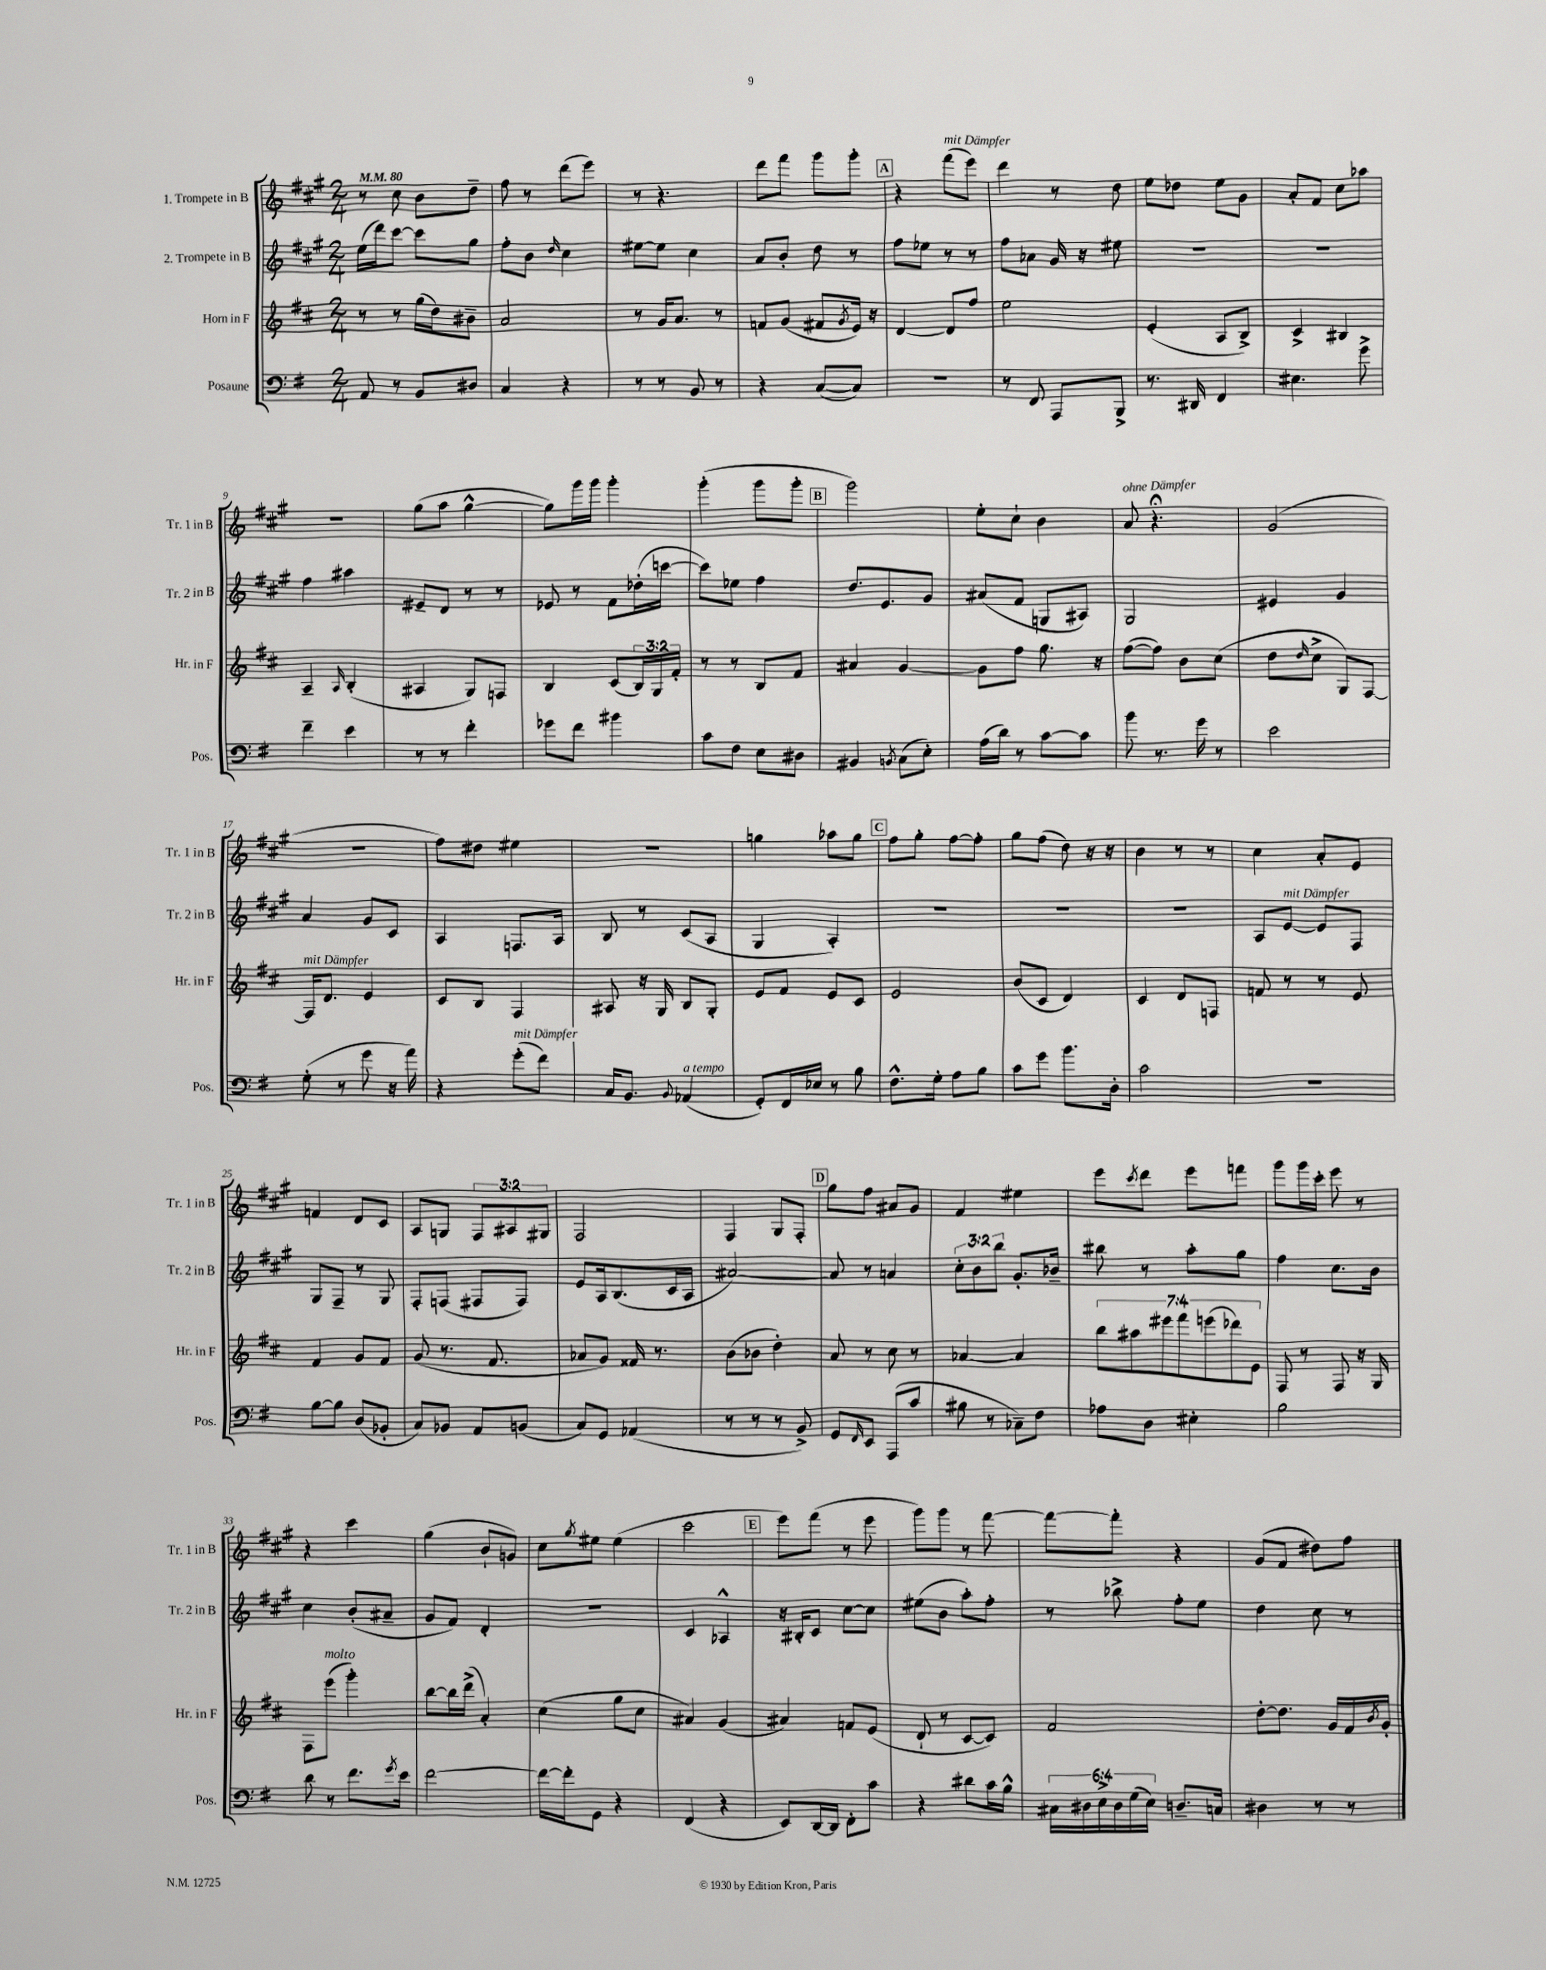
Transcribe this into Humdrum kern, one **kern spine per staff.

**kern	**kern	**kern	**kern
*staff4	*staff3	*staff2	*staff1
*clefF4	*clefG2	*clefG2	*clefG2
*k[f#]	*k[f#c#]	*k[f#c#g#]	*k[f#c#g#]
*M2/4	*M2/4	*M2/4	*M2/4
*MM80	*MM80	*MM80	*MM80
8AA	8r	(16ee	8r
.	.	16ddd)	.
8r	8r	[8ccc#	8cc#
8BB	(16gg	8ccc#]	8b
.	16dd)	.	.
8D#	8b#~	8gg#	8dd~
=	=	=	=
4C	2a	8ff#'	8ff#
.	.	8b	8r
.	.	16qqdd	.
4r	.	4cc#	(8ddd
.	.	.	8eee)
=	=	=	=
8r	8r	[8ee#	8r
8r	16g	8ee#]	4.r
.	8.a	.	.
8BB	.	4cc#	.
8r	8r	.	.
=	=	=	=
4r	8f	8a	8ddd
.	(8g	8b'	8fff#
([8C	8f#	8dd	8ggg#
.	8qg	.	.
8C])	16e)	8r	8ggg#'
.	16r	.	.
=	=	=	=
2r	[4d	8ff#	4r
.	.	8ee-	.
.	8d]	8r	(8fff#
.	8ff#	8r	8eee)
=	=	=	=
8r	2ee	8ff#	4ddd
8FF#	.	8a-	.
8AAA	.	16g#	8r
.	.	16r	.
8BBB^	.	8ee#	8dd
=	=	=	=
8.r	(4e'	2r	8ee
.	.	.	8dd-
16DD#	.	.	.
4FF#	8A	.	8ee
.	8B^)	.	8g#
=	=	=	=
4.E#	4c#^	2r	8a'
.	.	.	8f#
.	4B#	.	8cc#
8g^	.	.	8aa-
=	=	=	=
4f#~	4A~	4ff#	2r
.	16qqA	.	.
4e	(4B'	4aa#	.
=	=	=	=
8r	4A#	8e#~	(8gg#
8r	.	8d	8aa
4f#'	8G)	8r	[4gg#^^
.	8F	8r	.
=	=	=	=
8g-	4B	8e-	8gg#])
8f#	.	8r	16ggg#
.	.	.	16ggg#
4b#	(8c#	8f#	4ggg#'
.	24B)	(16dd-'	.
.	24G	.	.
.	.	[16ccc	.
.	24f#'	.	.
=	=	=	=
8c	8r	8ccc])	(4ggg#'
8F#	8r	8ee-	.
8E	8B	4ff#	8ggg#
8D#	8f#	.	8ggg#'
=	=	=	=
4BB#	4a#	8.dd	2ggg#)
.	.	8.e	.
8qBB	.	.	.
(8C	[4g	.	.
8E')	.	8g#	.
=	=	=	=
(16A	8g]	(8a#	8ee'
16d)	.	.	.
8r	8ff#	8f#	8cc#`
[8c	8.gg	8G	4b
8c]	.	8A#)	.
.	16r	.	.
=	=	=	=
8b	([8ff#	2G#	8a
8.r	8ff#])	.	4.r;
.	8b	.	.
16g	.	.	.
8r	(8cc#	.	.
=	=	=	=
2e	8dd	4e#	(2g#
.	16qqdd	.	.
.	8cc#^	.	.
.	8G)	4g#	.
.	[8F#	.	.
=	=	=	=
(8G'	16F#]	4a	2r
.	8.d	.	.
8r	.	.	.
8g	4e	8g#	.
16r	.	8c#	.
16a)	.	.	.
=	=	=	=
4r	8c#	4A	8ff#)
.	8B	.	8dd#
(8g'	4F#	8.F	4ee#
8f#)	.	.	.
.	.	16A	.
=	=	=	=
16C	8A#	8B	2r
8.BB	.	.	.
.	16r	8r	.
.	16G	.	.
8qqBB	.	.	.
(4AA-	8B	(8c#	.
.	8G'	8A	.
=	=	=	=
8GG')	8e	4G#	4gg
16FF#	8f#	.	.
16E-	.	.	.
8r	8e	4A')	8aa-
8B	8c#	.	8gg
=	=	=	=
8.F#^^	2e	2r	8ff#
.	.	.	8gg#'
16G'	.	.	.
8A	.	.	[8ff#
8B	.	.	8ff#']
=	=	=	=
8c	(8b	2r	8gg#
8g	8c#	.	(8ff#
8.b	4d)	.	8dd)
.	.	.	16r
16D'	.	.	16r
=	=	=	=
2c	4c#	2r	4b
.	8d	.	8r
.	8F	.	8r
=	=	=	=
2r	8f	8A	4cc#
.	8r	[8e	.
.	8r	8e]	8a'
.	8e	8F#	8e
=	=	=	=
[8B	4f#	8G#	4f
8B]	.	8F#~	.
(8D	8g	8r	8d
8BB-'	8f#	8G#	8c#
=	=	=	=
8C)	(8g	8F#'	8A
8BB-	8.r	(8F	8G
8AA	.	8F#	12F#
.	8.f#	.	.
.	.	.	12A#
(8BB	.	8F#)	.
.	.	.	12G#
=	=	=	=
8C)	8a-	8e	2F#
8GG	8g)	16A	.
.	.	(8.B	.
(4AA-	16f##	.	.
.	8.r	.	.
.	.	16c#	.
.	.	16A	.
=	=	=	=
8r	(8b	[2a#)	4F#
8r	8b-	.	.
8r	4dd')	.	8G#
8BB^)	.	.	8F#'
=	=	=	=
8GG	8a	8a#]	8gg#
16qqFF#	.	.	.
8EE	8r	8r	8ff#
(8AAA	8cc#	4a	8a#
8c	8r	.	8g#
=	=	=	=
8B#	[4a-	12cc#'	4f#
.	.	12b	.
8r	.	.	.
.	.	12bb	.
8C-~)	4a-]	8.g#'	4ee#
8F#	.	.	.
.	.	16b-~	.
=	=	=	=
8A-	14bb	8bb#	8eee
.	14aa#	.	.
.	.	.	8qccc#
8D	.	8r	8ddd
.	14eee#	.	.
.	14fff#	.	.
4E#'	.	8aa'	8eee
.	(14eee	.	.
.	14ddd-)	.	.
.	.	8gg#	8fff
.	14e	.	.
=	=	=	=
2B	8F#	4ff#	8ggg#
.	8r	.	16ggg#
.	.	.	16ccc#'
.	8F#	8.cc#	8eee
.	16r	.	8r
.	16G	16b	.
=	=	=	=
8d	8F#	4cc#	4r
8r	(8eee	.	.
8.f#	4ggg')	(8b'	4ccc#
.	.	8a#~	.
8qg	.	.	.
16e	.	.	.
=	=	=	=
[2f#	[8bb	8g#	(4gg#
.	16bb]	8f#)	.
.	(16ddd^	.	.
.	4a')	4d'	8b`
.	.	.	8g)
=	=	=	=
16f#_	(4cc#	2r	8cc#
16f#']	.	.	.
.	.	.	8qgg#
8GG	.	.	8ee#
4r	8gg	.	(4ee#
.	8cc#	.	.
=	=	=	=
(4FF#	4a#)	4c#	2ccc#
4r	(4g	4A-^^	.
=	=	=	=
8EE)	4a#)	16r	8eee)
.	.	16B#'	.
[16DD	.	8c#	(8fff#
16DD]	.	.	.
8FF#'	8f	[8cc#	8r
8c	(8e	8cc#]	8eee
=	=	=	=
4r	8d`	(8ee#	8ggg#)
.	8r	8b	8ggg#
8d#	[8c#	8aa')	8r
16c	8c#])	8ff#'	[8fff#
16B^^	.	.	.
=	=	=	=
24C#	2f#	8r	8fff#_
24D#	.	.	.
24E^	.	.	.
24D#	.	8bb-^	8fff#']
(24G	.	.	.
24E)	.	.	.
8.D~	.	8ff#'	4r
.	.	8ee	.
16C	.	.	.
=	=	=	=
4D#	[8dd'	4dd	(8g#
.	8.dd]	.	8f#
8r	.	8cc#	8dd#)
.	16g	.	.
8r	16f#	8r	8ff#
.	8qb	.	.
.	16g'	.	.
==	==	==	==
*-	*-	*-	*-
